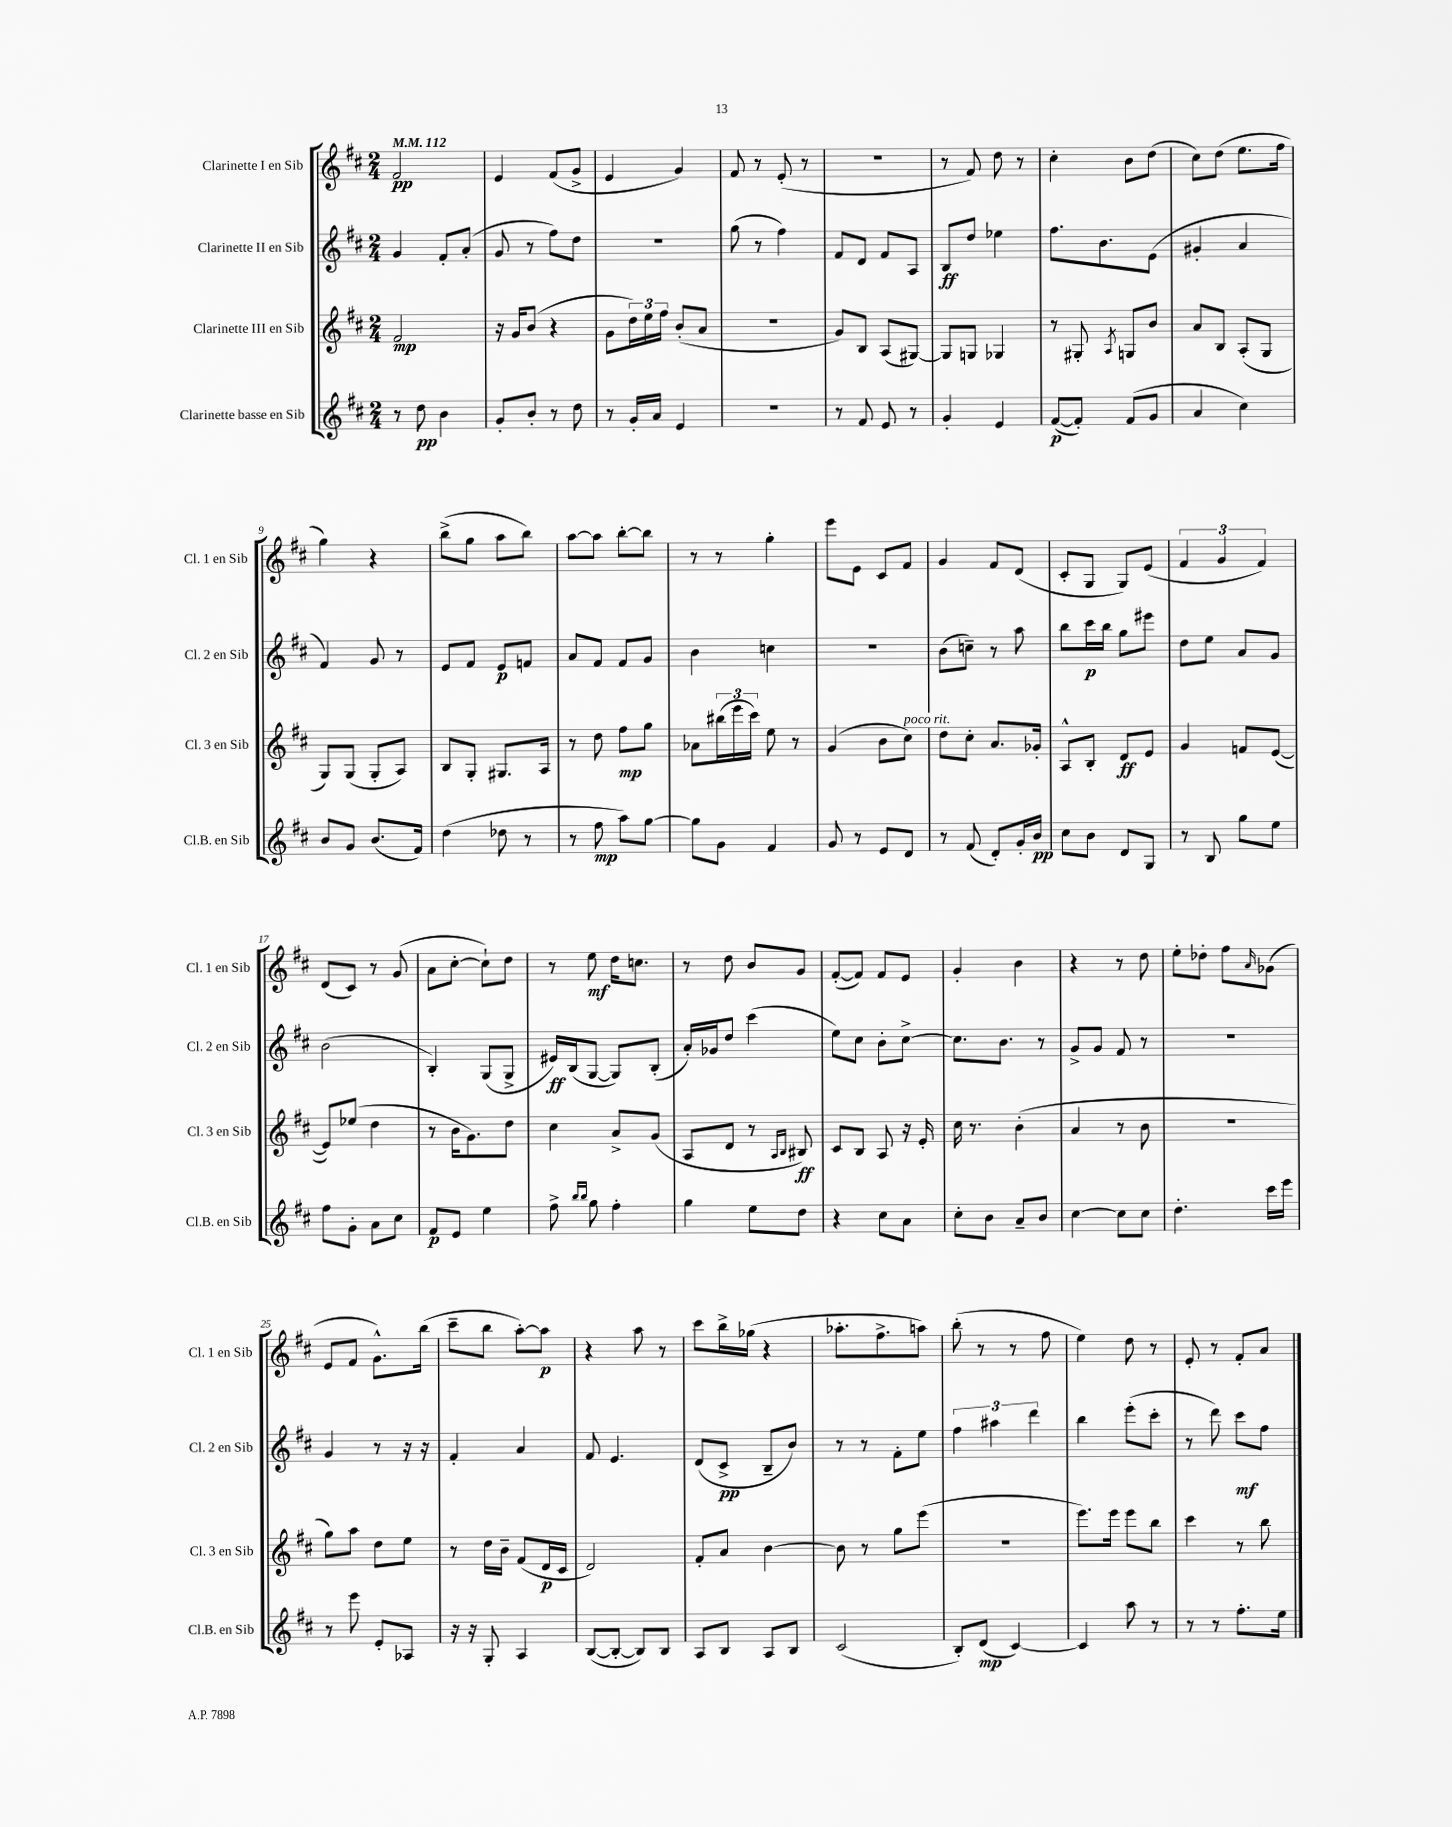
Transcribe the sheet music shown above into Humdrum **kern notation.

**kern	**dynam	**kern	**dynam	**kern	**dynam	**kern	**dynam
*part4	*part4	*part3	*part3	*part2	*part2	*part1	*part1
*staff4	*staff4	*staff3	*staff3	*staff2	*staff2	*staff1	*staff1
*I"Clarinette basse en Sib	*	*I"Clarinette III en Sib	*	*I"Clarinette II en Sib	*	*I"Clarinette I en Sib	*
*I'Cl.B. en Sib	*	*I'Cl. 3 en Sib	*	*I'Cl. 2 en Sib	*	*I'Cl. 1 en Sib	*
*clefG2	*	*clefG2	*	*clefG2	*	*clefG2	*
*k[f#c#]	*	*k[f#c#]	*	*k[f#c#]	*	*k[f#c#]	*
*M2/4	*	*M2/4	*	*M2/4	*	*M2/4	*
*MM112	*	*MM112	*	*MM112	*	*MM112	*
=1	=1	=1	=1	=1	=1	=1	=1
8r	.	2f#/	mp	4g/	.	2f#/	pp
8dd\	pp	.	.	.	.	.	.
4b\	.	.	.	8f#'/L	.	.	.
.	.	.	.	(8a'/J	.	.	.
=2	=2	=2	=2	=2	=2	=2	=2
8g'/L	.	16r	.	8g/	.	4e/	.
.	.	16g/KL	.	.	.	.	.
8b'/J	.	(8b/J	.	8r	.	.	.
8r	.	4r	.	8ff#\L)	.	(8f#/L	.
8dd\	.	.	.	8dd\J	.	8g^/J	.
=3	=3	=3	=3	=3	=3	=3	=3
8r	.	8g\L	.	2r	.	4e/	.
16g'/LL	.	24dd\L)	.	.	.	.	.
.	.	24ee\	.	.	.	.	.
16a/JJ	.	.	.	.	.	.	.
.	.	24ff#\JJ	.	.	.	.	.
4e/	.	(8b'/L	.	.	.	4g/)	.
.	.	8a/J	.	.	.	.	.
=4	=4	=4	=4	=4	=4	=4	=4
2r	.	2r	.	(8gg\	.	8f#/	.
.	.	.	.	8r	.	8r	.
.	.	.	.	4ff#\)	.	(8e'/	.
.	.	.	.	.	.	8r	.
=5	=5	=5	=5	=5	=5	=5	=5
8r	.	8g/L)	.	8f#/L	.	2r	.
8f#/	.	8B/J	.	8d/J	.	.	.
8e/	.	(8A/L	.	8f#/L	.	.	.
8r	.	[8G#X/J)	.	8A/J	.	.	.
=6	=6	=6	=6	=6	=6	=6	=6
4g'/	.	8G#/L]	.	8B/L	ff	8r	.
.	.	8Gn/J	.	8dd/J	.	8f#/)	.
4e/	.	4G-X/	.	4ee-X\	.	8dd\	.
.	.	.	.	.	.	8r	.
=7	=7	=7	=7	=7	=7	=7	=7
([8f#/L	p	8r	.	8.ff#\L	.	4cc#'\	.
8f#'/J])	.	8G#X'/	.	.	.	.	.
.	.	.	.	8.b\	.	.	.
.	.	8qA/	.	.	.	.	.
(8f#/L	.	8Gn/L	.	.	.	8b\L	.
8g/J	.	8b/J	.	(8e\J	.	(8dd\J	.
=8	=8	=8	=8	=8	=8	=8	=8
4a/	.	8a/L	.	4g#X'/	.	8cc#\L)	.
.	.	8B/J	.	.	.	(8dd\J	.
4cc#\)	.	(8A'/L	.	4a/	.	8.ee\L	.
.	.	8G/J	.	.	.	.	.
.	.	.	.	.	.	16ff#\Jk	.
!!LO:LB:g=z
=9	=9	=9	=9	=9	=9	=9	=9
8b/L	.	8G/L)	.	4f#/)	.	4gg\)	.
8g/J	.	(8G/J	.	.	.	.	.
(8.b/L	.	8G'/L	.	8g/	.	4r	.
.	.	8A/J)	.	8r	.	.	.
16f#/Jk)	.	.	.	.	.	.	.
=10	=10	=10	=10	=10	=10	=10	=10
(4dd\	.	8B/L	.	8e/L	.	(8bb^\L	.
.	.	8G'/J	.	8f#/J	.	8gg\J	.
8dd-X\	.	8.G#X/L	.	8e/L	p	8aa\L	.
8r	.	.	.	8fn/J	.	8bb\J)	.
.	.	16A/Jk	.	.	.	.	.
=11	=11	=11	=11	=11	=11	=11	=11
8r	.	8r	.	8a/L	.	[8aa\L	.
8ff#\	mp	8dd\	.	8f#/J	.	8aa\J]	.
8aa\L)	.	8ff#\L	mp	8f#/L	.	[8bb'\L	.
[8gg\J	.	8gg\J	.	8g/J	.	8bb\J]	.
=12	=12	=12	=12	=12	=12	=12	=12
8gg\L]	.	8a-X\L	.	4b\	.	8r	.
8g\J	.	(24bb#X\L	.	.	.	8r	.
.	.	24eee\	.	.	.	.	.
.	.	24ccc#\JJ)	.	.	.	.	.
4f#/	.	8ee\	.	4ccn\	.	4gg'\	.
.	.	8r	.	.	.	.	.
=13	=13	=13	=13	=13	=13	=13	=13
8g/	.	(4g/	.	2r	.	8eee\L	.
8r	.	.	.	.	.	8e\J	.
8e/L	.	8b\L	.	.	.	8c#/L	.
!	!	!LO:TX:a:i:t=poco rit.	!	!	!	!	!
8d/J	.	8cc#\J)	.	.	.	8f#/J	.
=14	=14	=14	=14	=14	=14	=14	=14
8r	.	8dd\L	.	(8b\L	.	4g/	.
(8f#/	.	8cc#'\J	.	8ccn~\J)	.	.	.
8d'/L)	.	8.a/L	.	8r	.	8f#/L	.
16g'/L	.	.	.	8aa\	.	(8d/J	.
16b/JJ	pp	16g-X'/Jk	.	.	.	.	.
=15	=15	=15	=15	=15	=15	=15	=15
8cc#\L	.	8A^^/L	.	8bb\L	.	8c#'/L	.
8b\J	.	8B'/J	.	16ccc#\L	p	8G/J	.
.	.	.	.	16bb\JJ	.	.	.
8d/L	.	8d/L	ff	8gg\L	.	8G/L)	.
8G/J	.	8e/J	.	8eee#X\J	.	(8e/J	.
=16	=16	=16	=16	=16	=16	=16	=16
8r	.	4g/	.	8dd\L	.	6f#/	.
8B/	.	.	.	8ee\J	.	.	.
.	.	.	.	.	.	6g/	.
8gg\L	.	8fn/L	.	8a/L	.	.	.
.	.	.	.	.	.	6f#/)	.
8ee\J	.	([8e/J	.	8g/J	.	.	.
!!LO:LB:g=z
=17	=17	=17	=17	=17	=17	=17	=17
8ff#\L	.	8e/L])	.	(2b\	.	(8d/L	.
8g'\J	.	(8ee-X/J	.	.	.	8c#/J)	.
8a\L	.	4dd\	.	.	.	8r	.
8cc#\J	.	.	.	.	.	(8g/	.
=18	=18	=18	=18	=18	=18	=18	=18
8f#/L	p	8r	.	4B'/)	.	8a\L	.
8e/J	.	16b\KL	.	.	.	[8cc#'\J	.
.	.	8.g\)	.	.	.	.	.
4ee\	.	.	.	(8G/L	.	8cc#`\L])	.
.	.	8dd\J	.	8G^/J	.	8dd\J	.
=19	=19	=19	=19	=19	=19	=19	=19
8ff#^\	.	4cc#\	.	16e#X/LL)	ff	8r	.
.	.	.	.	(16B/J	.	.	.
16qqbb/LL	.	.	.	.	.	.	.
16qqbb/JJ	.	.	.	.	.	.	.
8gg\	.	.	.	[8G/J	.	8ee\	mf
4ff#'\	.	8a^/L	.	8G/L])	.	16dd\KL	.
.	.	.	.	.	.	8.ccn\J	.
.	.	(8g/J	.	(8B'/J	.	.	.
=20	=20	=20	=20	=20	=20	=20	=20
4gg\	.	8A/L	.	16a'/LL)	.	8r	.
.	.	.	.	16g-X/J	.	.	.
.	.	8d/J	.	8dd/J	.	8dd\	.
8ee\L	.	8r	.	(4ccc#\	.	8b/L	.
.	.	16qqA/LL	.	.	.	.	.
.	.	16qqB/JJ	.	.	.	.	.
8dd\J	.	8B#X/)	ff	.	.	8g/J	.
=21	=21	=21	=21	=21	=21	=21	=21
4r	.	8c#/L	.	8ee\L)	.	([8f#'/L	.
.	.	8B/J	.	8cc#\J	.	8f#/J])	.
8cc#\L	.	8A/	.	8b'\L	.	8f#/L	.
8a\J	.	16r	.	[8cc#^\J	.	8e/J	.
.	.	16e'/	.	.	.	.	.
=22	=22	=22	=22	=22	=22	=22	=22
8cc#'\L	.	16cc#\	.	8.cc#\L]	.	4g'/	.
.	.	8.r	.	.	.	.	.
8b\J	.	.	.	.	.	.	.
.	.	.	.	8.b\J	.	.	.
8a~/L	.	(4b'\	.	.	.	4b\	.
8b/J	.	.	.	8r	.	.	.
=23	=23	=23	=23	=23	=23	=23	=23
[4cc#\	.	4a/	.	8g^/L	.	4r	.
.	.	.	.	8g/J	.	.	.
8cc#\L]	.	8r	.	8f#/	.	8r	.
8cc#\J	.	8b\	.	8r	.	8dd\	.
=24	=24	=24	=24	=24	=24	=24	=24
4.dd'\	.	2r	.	2r	.	8ee'\L	.
.	.	.	.	.	.	8dd-X'\J	.
.	.	.	.	.	.	8ff#\L	.
.	.	.	.	.	.	16qqa/	.
16ccc#\LL	.	.	.	.	.	(8g-X\J	.
16eee\JJ	.	.	.	.	.	.	.
!!LO:LB:g=z
=25	=25	=25	=25	=25	=25	=25	=25
8r	.	8gg\L)	.	4g/	.	8e/L	.
8eee\	.	8aa\J	.	.	.	8f#/J	.
8e'/L	.	8dd\L	.	8r	.	8.g^^\L)	.
8A-X/J	.	8ee\J	.	16r	.	.	.
.	.	.	.	16r	.	(16bb\Jk	.
=26	=26	=26	=26	=26	=26	=26	=26
16r	.	8r	.	4f#'/	.	8ccc#~\L	.
16r	.	.	.	.	.	.	.
8G'/	.	16dd\LL	.	.	.	8bb\J	.
.	.	16b~\JJ	.	.	.	.	.
4A/	.	(8f#/L	.	4a/	.	[8aa'\L)	.
.	.	16d/L	p	.	.	8aa\J]	p
.	.	16c#/JJ	.	.	.	.	.
=27	=27	=27	=27	=27	=27	=27	=27
([8B/L	.	2d/)	.	8f#/	.	4r	.
8B'/J_	.	.	.	4.e/	.	.	.
8B/L])	.	.	.	.	.	8aa\	.
8B/J	.	.	.	.	.	8r	.
=28	=28	=28	=28	=28	=28	=28	=28
8A/L	.	8f#'/L	.	(8d/L	.	8ccc#\L	.
8B/J	.	8a/J	.	8c#^/J	pp	16bb^\L	.
.	.	.	.	.	.	(16gg-X\JJ	.
8A/L	.	[4b\	.	8B~/L	.	4r	.
8B/J	.	.	.	8b/J)	.	.	.
=29	=29	=29	=29	=29	=29	=29	=29
(2c#/	.	8b\]	.	8r	.	8.aa-X'\L	.
.	.	8r	.	8r	.	.	.
.	.	.	.	.	.	8.ff#^\	.
.	.	8gg\L	.	8f#'\L	.	.	.
.	.	(8eee\J	.	8ee\J	.	8aan\J)	.
=30	=30	=30	=30	=30	=30	=30	=30
8B'/L)	.	2r	.	6ff#\	.	(8bb'\	.
(8d/J	mp	.	.	.	.	8r	.
.	.	.	.	6aa#X\	.	.	.
[4c#/)	.	.	.	.	.	8r	.
.	.	.	.	6ddd\	.	.	.
.	.	.	.	.	.	8ff#\	.
=31	=31	=31	=31	=31	=31	=31	=31
4c#/]	.	8.eee\L)	.	4bb\	.	4ee\)	.
.	.	16eee\Jk	.	.	.	.	.
8aa\	.	8eee\L	.	(8eee'\L	.	8dd\	.
8r	.	8bb\J	.	8ccc#'\J	.	8r	.
=32	=32	=32	=32	=32	=32	=32	=32
8r	.	4ccc#\	.	8r	.	8e'/	.
8r	.	.	.	8ddd\)	.	8r	.
8.ff#'\L	.	8r	.	8ccc#\L	mf	8f#'/L	.
.	.	8bb\	.	8ff#\J	.	8a/J	.
16ee\Jk	.	.	.	.	.	.	.
==	==	==	==	==	==	==	==
*-	*-	*-	*-	*-	*-	*-	*-
